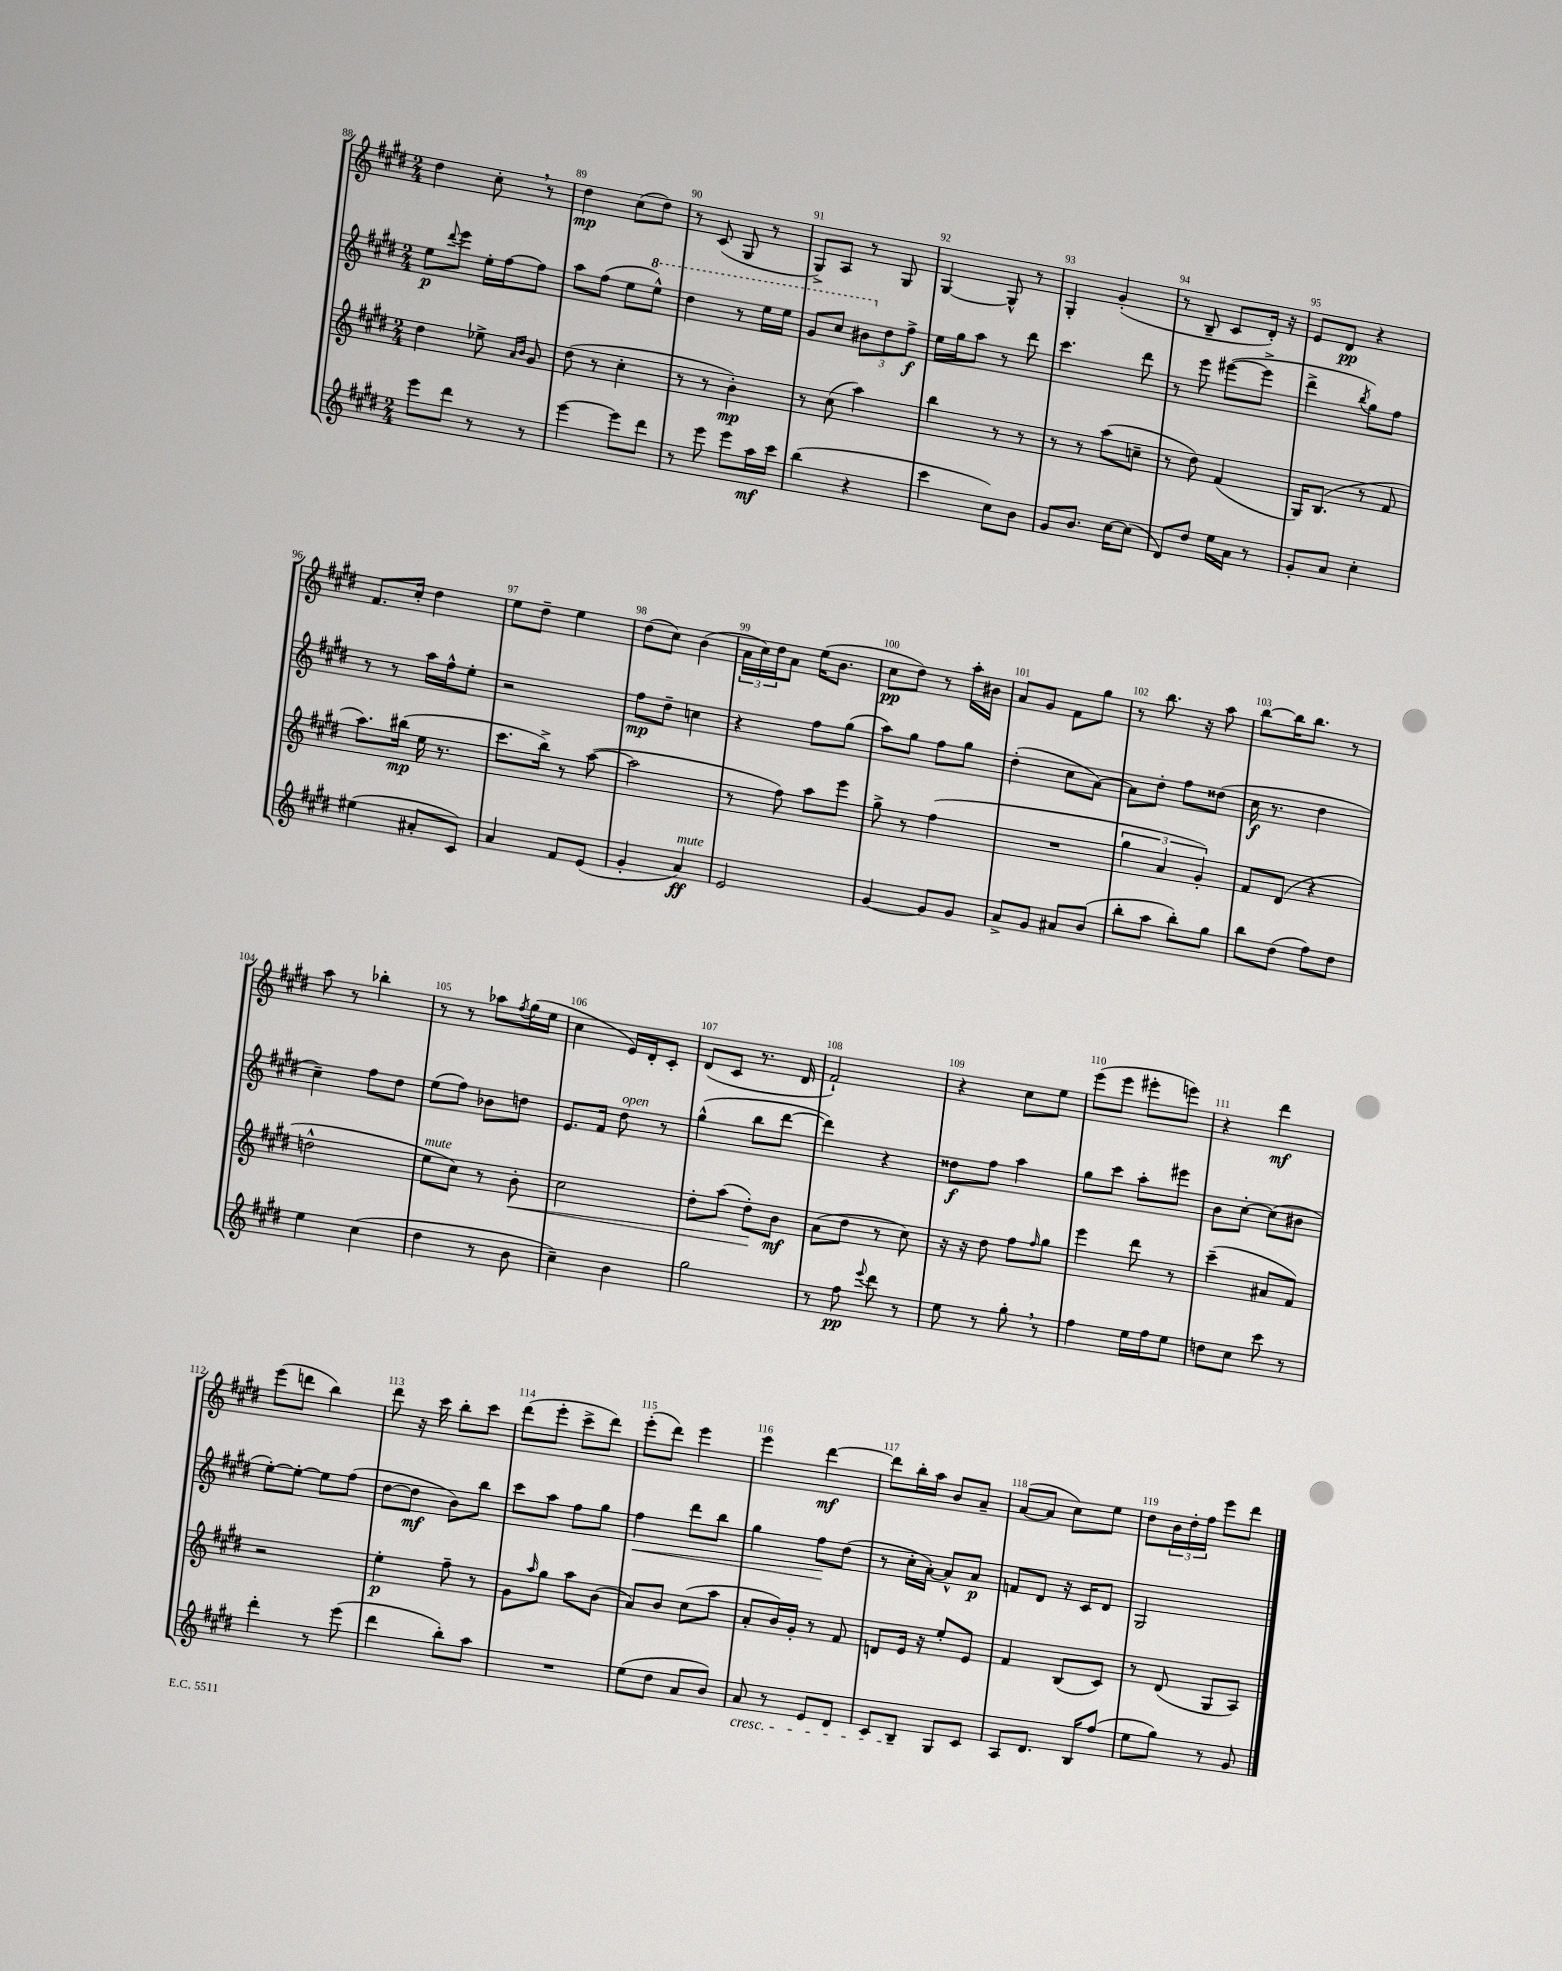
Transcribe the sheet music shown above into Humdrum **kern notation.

**kern	**dynam	**kern	**dynam	**kern	**dynam	**kern	**dynam
*part4	*part4	*part3	*part3	*part2	*part2	*part1	*part1
*staff4	*staff4	*staff3	*staff3	*staff2	*staff2	*staff1	*staff1
*clefG2	*	*clefG2	*	*clefG2	*	*clefG2	*
*k[f#c#g#d#]	*	*k[f#c#g#d#]	*	*k[f#c#g#d#]	*	*k[f#c#g#d#]	*
*M2/4	*	*M2/4	*	*M2/4	*	*M2/4	*
=88	=88	=88	=88	=88	=88	=88	=88
8eee\L	.	4dd#\	.	8ee\L	p	4dd#\	.
.	.	.	.	8qqddd#/	.	.	.
8ddd#\J	.	.	.	8eee\J	.	.	.
8r	.	8ee-X^\	.	16ee'\LL	.	8cc#',\	.
.	.	.	.	[16ff#\J	.	.	.
.	.	16qqa/LL	.	.	.	.	.
.	.	16qqb/JJ	.	.	.	.	.
8r	.	8g#/	.	8ff#\J]	.	8r	.
=89	=89	=89	=89	=89	=89	=89	=89
[4eee\	.	(8dd#\	.	8aa\L	.	4dd#\	mp
.	.	8r	.	(8ff#\J	.	.	.
8eee\L]	.	4cc#'\	.	8ee\L	.	(8cc#\L	.
*	*	*	*	*8va	*	*	*
8ddd#\J	.	.	.	8eee^^\J)	.	8dd#\J)	.
=90	=90	=90	=90	=90	=90	=90	=90
8r	.	8r	.	4ddd#\	.	8r	.
8eee\	.	8r	.	.	.	(8c#/	.
8eee\L	.	4b'\)	mp	8r	.	8G#/	.
16aa\L	mf	.	.	16eee\LL	.	8r	.
16ccc#\JJ	.	.	.	16eee\JJ	.	.	.
=91	=91	=91	=91	=91	=91	=91	=91
(4bb\	.	8r	.	8gg#/L	.	8G#^/L)	.
.	.	(8cc#\	.	8ccc#/J	.	8A/J	.
4r	.	4aa\)	.	12bb#X\L	.	8r	.
*	*	*	*	*X8va	*	*	*
.	.	.	.	12dd#\	.	.	.
.	.	.	.	.	.	8G#/	.
.	.	.	.	12ff#^\J	f	.	.
=92	=92	=92	=92	=92	=92	=92	=92
4ccc#\	.	4bb\	.	16ee\LL	.	[4G#/	.
.	.	.	.	16gg#\J	.	.	.
.	.	.	.	8aa\J	.	.	.
8cc#\L)	.	8r	.	8r	.	8G#^^/]	.
8b\J	.	8r	.	8ddd#\	.	8r	.
=93	=93	=93	=93	=93	=93	=93	=93
8g#/L	.	8r	.	4.ccc#\	.	4G#'/	.
8.b/J	.	8r	.	.	.	.	.
.	.	(8aa\L	.	.	.	(4g#'/	.
[16cc#\KL	.	.	.	.	.	.	.
(8cc#\J]	.	8ccn~\J	.	8ddd#\	.	.	.
=94	=94	=94	=94	=94	=94	=94	=94
8d#/L)	.	8r	.	8r	.	8r	.
8dd#/J	.	8dd#\)	.	8eee\	.	8B~/	.
16ee\LL	.	(4f#/	.	([8eee#X\L	.	8c#/L	.
16a\JJ	.	.	.	.	.	.	.
8r	.	.	.	8eee#^\J]	.	16d#'/Jk)	.
.	.	.	.	.	.	16r	.
=95	=95	=95	=95	=95	=95	=95	=95
8g#'/L	.	16G#/KL)	.	4ddd#^\	.	8e/L	.
.	.	(8.B/J	.	.	.	.	.
8a/J	.	.	.	.	.	8d#/J	pp
.	.	.	.	8qbb/	.	.	.
4cc#'\	.	8r	.	8gg#\L)	.	4r	.
.	.	8f#/	.	8ff#\J	.	.	.
!!LO:LB:g=z
=96	=96	=96	=96	=96	=96	=96	=96
(4ee#X\	.	8.aa\L)	.	8r	.	8.f#/L	.
.	.	.	.	8r	.	.	.
.	.	(16bb#X\Jk	mp	.	.	16cc#'/Jk	.
8a#X'/L	.	16ee\	.	16aa\LL	.	4dd#\	.
.	.	8.r	.	16ff#^^\J	.	.	.
8c#/J)	.	.	.	8ee'\J	.	.	.
=97	=97	=97	=97	=97	=97	=97	=97
4a/	.	8.ccc#\L	.	2r	.	8ee\L	.
.	.	.	.	.	.	8dd#~\J	.
.	.	16bb^\Jk)	.	.	.	.	.
8f#/L	.	8r	.	.	.	4ee\	.
(8e/J	.	([8aa\	.	.	.	.	.
=98	=98	=98	=98	=98	=98	=98	=98
4g#'/	.	2aa\]	.	8ff#\L	mp	(8dd#\L	.
.	.	.	.	8dd#~\J	.	8cc#\J)	.
!LO:TX:a:i:t=mute	!	!	!	!	!	!	!
4a/)	ff	.	.	4ccn\	.	(4b\	.
=99	=99	=99	=99	=99	=99	=99	=99
2e/	.	8r	.	4r	.	24a\LL	.
.	.	.	.	.	.	24cc#\)	.
.	.	.	.	.	.	24dd#\J	.
.	.	8ff#\)	.	.	.	8a\J	.
.	.	8aa\L	.	8ff#\L	.	(16ee\KL	.
.	.	.	.	.	.	8.b\J	.
.	.	8eee\J	.	(8gg#\J	.	.	.
=100	=100	=100	=100	=100	=100	=100	=100
[4g#/	.	8gg#^\	.	8aa\L)	.	8cc#\L	pp
.	.	8r	.	8gg#\J	.	8dd#\J)	.
8g#/L]	.	(4ff#\	.	8ff#\L	.	8r	.
8g#/J	.	.	.	8gg#\J	.	16aa'\LL	.
.	.	.	.	.	.	16b#X\JJ	.
=101	=101	=101	=101	=101	=101	=101	=101
8a^/L	.	2r	.	(4dd#'\	.	8a/L	.
8g#/J	.	.	.	.	.	8g#/J	.
8a#X/L	.	.	.	8cc#\L	.	8f#\L	.
(8b/J	.	.	.	[8a\J)	.	8gg#\J	.
=102	=102	=102	=102	=102	=102	=102	=102
8bb'\L	.	6gg#\	.	8a\L]	.	8r	.
8aa\J	.	.	.	8dd#'\J	.	8.bb\	.
.	.	6a/	.	.	.	.	.
8bb'\L)	.	.	.	8ff#\L	.	.	.
.	.	.	.	.	.	16r	.
.	.	6g#'/)	.	.	.	.	.
8gg#\J	.	.	.	(8dd##X\J	.	8aa\	.
=103	=103	=103	=103	=103	=103	=103	=103
8bb\L	.	8f#/L	.	16cc#\	f	[8bb\L	.
.	.	.	.	8.r	.	.	.
(8dd#\J	.	(8d#/J	.	.	.	16bb\K]	.
.	.	.	.	.	.	8.bb\J	.
8ff#\L)	.	4r	.	4dd#\	.	.	.
8dd#\J	.	.	.	.	.	8r	.
!!LO:LB:g=z
=104	=104	=104	=104	=104	=104	=104	=104
4ee\	.	2ddn^^\	.	4cc#~\)	.	8aa\	.
.	.	.	.	.	.	8r	.
(4cc#\	.	.	.	8ff#\L	.	4bb-X'\	.
.	.	.	.	8dd#\J	.	.	.
=105	=105	=105	=105	=105	=105	=105	=105
!	!	!LO:TX:a:i:t=mute	!	!	!	!	!
4dd#\	.	8ee\L	.	(8ee\L	.	8r	.
.	.	8cc#\J)	.	8ff#\J)	.	8r	.
8r	.	8r	.	8b-X\L	.	8aa-X\L	.
.	.	.	.	.	.	8qff#/	.
!	!	!	!LO:HP:b	!	!	!	!
8b\	.	8b'\	<	8ddn\J	.	(16gg#\L	.
.	.	.	.	.	.	16ee\JJ	.
=106	=106	=106	=106	=106	=106	=106	=106
4cc#~\)	.	2cc#\	.	8.e/L	.	4cc#\	.
.	.	.	.	16f#/Jk	.	.	.
!	!	!	!	!LO:TX:a:i:t=open	!	!	!
4b\	.	.	.	8dd#\	.	16e/LL)	.
.	.	.	.	.	.	16d#'/J	.
.	.	.	.	8r	.	8c#'/J	.
=107	=107	=107	=107	=107	=107	=107	=107
2gg#\	.	8dd#'\L	.	(4gg#^^\	.	(8d#/L	.
.	.	(8aa\J	.	.	.	8c#/J	.
.	.	8dd#'\L)	.	8bb\L	.	8.r	.
.	.	8b\J	[ mf	[8ddd#\J	.	.	.
.	.	.	.	.	.	16d#/	.
=108	=108	=108	=108	=108	=108	=108	=108
8r	.	(8a\L	.	4ddd#\])	.	2f#`/)	.
8ff#\	pp	8dd#\J	.	.	.	.	.
8qqeee/	.	.	.	.	.	.	.
8ddd#\	.	8r	.	4r	.	.	.
8r	.	8cc#\)	.	.	.	.	.
=109	=109	=109	=109	=109	=109	=109	=109
8ee\	.	16r	.	8dd##X\L	f	4r	.
.	.	16r	.	.	.	.	.
8r	.	8dd#\	.	8ff#\J	.	.	.
8gg#',\	.	8ff#\L	.	4aa\	.	8cc#\L	.
.	.	16qqff#/	.	.	.	.	.
8r	.	8gg#\J	.	.	.	8ee\J	.
=110	=110	=110	=110	=110	=110	=110	=110
4ff#\	.	4eee\	.	8gg#\L	.	(8eee\L	.
.	.	.	.	8ccc#\J	.	8eee\J	.
16ee\LL	.	8ddd#\	.	8aa'\L	.	8eee#X'\L	.
16ff#\J	.	.	.	.	.	.	.
8ee\J	.	8r	.	8eee#X\J	.	8eeen\J)	.
=111	=111	=111	=111	=111	=111	=111	=111
8ddn\L	.	(4ccc#~\	.	8b\L	.	4r	.
8cc#\J	.	.	.	[8cc#'\J	.	.	.
8ccc#\	.	8a#X/L	.	(8cc#\L]	.	4ddd#\	mf
8r	.	8f#/J)	.	8b#X\J	.	.	.
!!LO:LB:g=z
=112	=112	=112	=112	=112	=112	=112	=112
4ddd#'\	.	2r	.	[8ee'\L)	.	(8eee\L	.
.	.	.	.	8ee'\J_	.	8dddn\J	.
8r	.	.	.	8ee\L]	.	4bb\)	.
(8eee\	.	.	.	(8ff#\J	.	.	.
=113	=113	=113	=113	=113	=113	=113	=113
4ddd#\	.	4ee'\	p	[8dd#\L	.	8ddd#\	.
.	.	.	.	8dd#\J]	mf	16r	.
.	.	.	.	.	.	16ccc#\	.
8bb'\L)	.	8ff#~\	.	8b\L)	.	8bb'\L	.
8aa\J	.	8r	.	8bb\J	.	8ccc#\J	.
=114	=114	=114	=114	=114	=114	=114	=114
2r	.	8g#\L	.	8ccc#\L	.	(8ddd#\L	.
.	.	16qqaa/	.	.	.	.	.
.	.	8gg#\J	.	8aa\J	.	8eee'\J	.
.	.	8aa\L	.	8ff#\L	.	8ccc#^\L	.
.	.	(8b\J	.	8gg#\J	.	8ddd#\J)	.
=115	=115	=115	=115	=115	=115	=115	=115
!	!	!	!	!	!LO:HP:b	!	!
(8ee\L	.	8a/L)	.	4ff#\	<	(8eee'\L	.
8dd#\J	.	8b/J	.	.	.	8ddd#\J)	.
8a/L	.	(8cc#\L	.	8ddd#\L	.	4eee\	.
8b/J)	.	8aa\J	.	8bb\J	.	.	.
=116	=116	=116	=116	=116	=116	=116	=116
!LO:TX:b:i:t=cresc.	!	!	!	!	!	!	!
8a/	.	8a'/L	.	4gg#\	.	4eee\	.
8r	.	16b/L)	.	.	.	.	.
.	.	16g#'/JJ	.	.	.	.	.
8e/L	.	8r	.	8ff#\L	.	[4ddd#\	mf
8d#/J	.	8f#/	.	(8dd#\J	[	.	.
=117	=117	=117	=117	=117	=117	=117	=117
8c#/L	.	8dn/L	.	8r	.	8ddd#\L]	.
8B~/J	.	16e/Jk	.	16cc#'\LL	.	16bb'\L	.
.	.	16r	.	[16a'\JJ)	.	16aa\JJ	.
8G#/L	.	8ee'/L	.	8a^^/L]	.	8b/L	.
8c#/J	.	8e/J	.	8a/J	p	8a~/J	.
=118	=118	=118	=118	=118	=118	=118	=118
8A/L	.	4f#/	.	8fn/L	.	([8a/L	.
8.d#/J	.	.	.	8d#/J	.	8a/J]	.
.	.	(8B/L	.	16r	.	8cc#\L)	.
16B/KL	.	.	.	16c#/KL	.	.	.
(8ff#/J	.	8c#/J)	.	8d#/J	.	8ee\J	.
=119	=119	=119	=119	=119	=119	=119	=119
8ee\L	.	8r	.	2G#/	.	8dd#\L	.
8gg#\J)	.	(8d#/	.	.	.	24b\L	.
.	.	.	.	.	.	24dd#'\	.
.	.	.	.	.	.	24ff#\JJ	.
8r	.	8G#/L	.	.	.	8eee\L	.
8g#/	.	8A/J)	.	.	.	8ddd#\J	.
==	==	==	==	==	==	==	==
*-	*-	*-	*-	*-	*-	*-	*-
